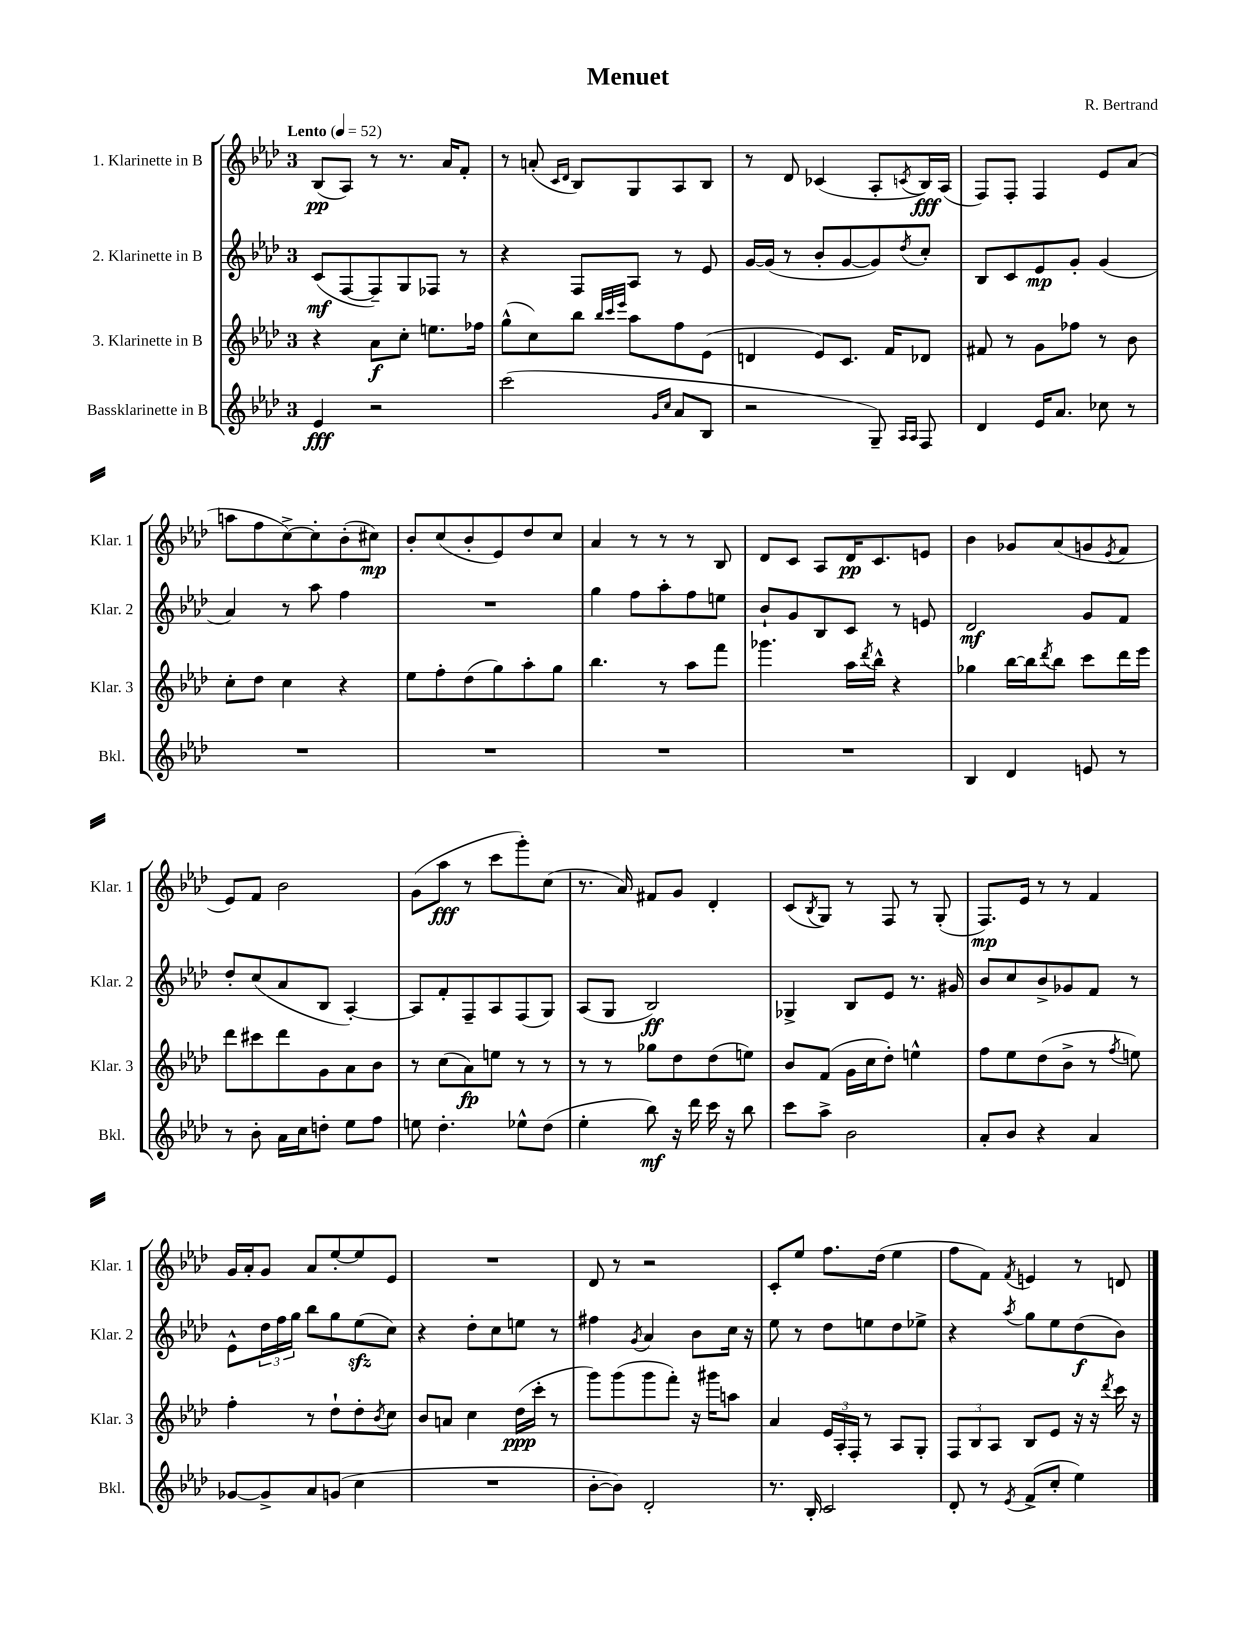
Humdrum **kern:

**kern	**dynam	**kern	**dynam	**kern	**dynam	**kern	**dynam
*part4	*part4	*part3	*part3	*part2	*part2	*part1	*part1
*staff4	*staff4	*staff3	*staff3	*staff2	*staff2	*staff1	*staff1
*I"Bassklarinette in B	*	*I"3. Klarinette in B	*	*I"2. Klarinette in B	*	*I"1. Klarinette in B	*
*I'Bkl.	*	*I'Klar. 3	*	*I'Klar. 2	*	*I'Klar. 1	*
*clefG2	*	*clefG2	*	*clefG2	*	*clefG2	*
*k[b-e-a-d-]	*	*k[b-e-a-d-]	*	*k[b-e-a-d-]	*	*k[b-e-a-d-]	*
*M3/4	*	*M3/4	*	*M3/4	*	*M3/4	*
*MM52	*	*MM52	*	*MM52	*	*MM52	*
=1	=1	=1	=1	=1	=1	=1	=1
!	!	!	!	!	!	!LO:TX:a:B:t=Lento	!
4e-/	fff	4r	.	(8c/L	mf	(8B-/L	pp
.	.	.	.	[8F/	.	8A-/J)	.
2r	.	8a-\L	f	8F~/])	.	8r	.
.	.	8cc'\J	.	8G/	.	8.r	.
.	.	8.een\L	.	8F-X/J	.	.	.
.	.	.	.	.	.	16a-/KL	.
.	.	.	.	8r	.	8f'/J	.
.	.	16ff-X\Jk	.	.	.	.	.
=2	=2	=2	=2	=2	=2	=2	=2
(2ccc\	.	(8gg^^\L	.	4r	.	8r	.
.	.	8cc\)	.	.	.	(8an'/	.
.	.	.	.	.	.	16qqc/LL	.
.	.	.	.	.	.	16qqd-/JJ	.
.	.	8bb-\J	.	8F/L	.	8B-/L)	.
.	.	32qqbb-/LLL	.	.	.	.	.
.	.	32qqccc/	.	.	.	.	.
.	.	32qqeee-/JJJ	.	.	.	.	.
.	.	8aa-\L	.	8A-/J	.	8G/	.
16qqg/LL	.	.	.	.	.	.	.
16qqcc/JJ	.	.	.	.	.	.	.
8a-/L	.	8ff\	.	8r	.	8A-/	.
8B-/J	.	(8e-\J	.	8e-/	.	8B-/J	.
=3	=3	=3	=3	=3	=3	=3	=3
2r	.	4dn/	.	[16g/LL	.	8r	.
.	.	.	.	(16g/JJ]	.	.	.
.	.	.	.	8r	.	8d-/	.
.	.	8e-/L)	.	8b-'/L	.	(4c-X/	.
.	.	8.c/J	.	[8g/	.	.	.
8G~/)	.	.	.	8g/])	.	8A-'/L	.
.	.	16f/KL	.	.	.	.	.
16qqA-/LL	.	.	.	.	.	.	.
16qqA-/JJ	.	.	.	8qdd-/	.	8qcn/	.
8F/	.	8d-X/J	.	8cc'/J	.	16B-/L)	fff
.	.	.	.	.	.	(16A-/JJ	.
=4	=4	=4	=4	=4	=4	=4	=4
4d-/	.	8f#X/	.	8B-/L	.	8F/L)	.
.	.	8r	.	8c/	.	8F'/J	.
16e-/KL	.	8g\L	.	8e-/	mp	4F/	.
8.a-/J	.	.	.	.	.	.	.
.	.	8ff-X\J	.	8g'/J	.	.	.
8cc-X\	.	8r	.	(4g/	.	8e-/L	.
8r	.	8b-\	.	.	.	(8a-/J	.
!!LO:LB:g=z
=5	=5	=5	=5	=5	=5	=5	=5
2.r	.	8cc'\L	.	4a-/)	.	8aan\L	.
.	.	8dd-\J	.	.	.	8ff\	.
.	.	4cc\	.	8r	.	[8cc^\)	.
.	.	.	.	8aa-\	.	8cc'\]	.
.	.	4r	.	4ff\	.	(8b-'\	.
.	.	.	.	.	.	8cc#X\J)	mp
=6	=6	=6	=6	=6	=6	=6	=6
2.r	.	8ee-\L	.	2.r	.	8b-'/L	.
.	.	8ff'\	.	.	.	(8cc/	.
.	.	(8dd-\	.	.	.	8b-'/	.
.	.	8gg\)	.	.	.	8e-/)	.
.	.	8aa-'\	.	.	.	8dd-/	.
.	.	8gg\J	.	.	.	8cc/J	.
=7	=7	=7	=7	=7	=7	=7	=7
2.r	.	4.bb-\	.	4gg\	.	4a-/	.
.	.	.	.	8ff\L	.	8r	.
.	.	8r	.	8aa-'\	.	8r	.
.	.	8aa-\L	.	8ff\	.	8r	.
.	.	8fff\J	.	8een\J	.	8B-/	.
=8	=8	=8	=8	=8	=8	=8	=8
2.r	.	4.ggg-X\	.	8b-`/L	.	8d-/L	.
.	.	.	.	8g/	.	8c/J	.
.	.	.	.	8B-/	.	8A-/L	.
.	.	16aa-\LL	.	8c/J	.	16d-/K	pp
.	.	8qddd-/	.	.	.	.	.
.	.	16bb-^^\JJ	.	.	.	8.c/	.
.	.	4r	.	8r	.	.	.
.	.	.	.	8en/	.	8en/J	.
=9	=9	=9	=9	=9	=9	=9	=9
4B-/	.	4gg-X\	.	2d-/	mf	4b-\	.
4d-/	.	[16bb-\LL	.	.	.	8g-X/L	.
.	.	16bb-\J]	.	.	.	.	.
.	.	8qddd-/	.	.	.	.	.
.	.	8bb-\J	.	.	.	(8a-/	.
8en/	.	8ccc\L	.	8g/L	.	8gn/	.
.	.	.	.	.	.	8qe-/	.
8r	.	16ddd-\L	.	8f/J	.	8f/J	.
.	.	16eee-\JJ	.	.	.	.	.
!!LO:LB:g=z
=10	=10	=10	=10	=10	=10	=10	=10
8r	.	8ddd-\L	.	8dd-'/L	.	8e-/L)	.
8b-'\	.	8ccc#X\	.	(8cc/	.	8f/J	.
16a-\LL	.	8ddd-\	.	8a-/	.	2b-\	.
16cc\J	.	.	.	.	.	.	.
8ddn'\J	.	8g\	.	8B-/J	.	.	.
8ee-\L	.	8a-\	.	[4A-'/)	.	.	.
8ff\J	.	8b-\J	.	.	.	.	.
=11	=11	=11	=11	=11	=11	=11	=11
8een\	.	8r	.	8A-/L]	.	(8g\L	.
4.dd-'\	.	(8cc\L	.	8f'/	.	8aa-\J	fff
.	.	8a-\)	fp	8F~/	.	8r	.
.	.	8een\J	.	8A-/	.	8ccc\L	.
8ee-X^^\L	.	8r	.	(8F/	.	8ggg'\)	.
(8dd-\J	.	8r	.	8G/J)	.	(8cc\J	.
=12	=12	=12	=12	=12	=12	=12	=12
4ee-'\	.	8r	.	(8A-/L	.	8.r	.
.	.	8r	.	8G/J	.	.	.
.	.	.	.	.	.	16a-/)	.
8bb-\)	mf	8gg-X\L	.	2B-/)	ff	8f#X/L	.
16r	.	8dd-\	.	.	.	8g/J	.
16ddd-\	.	.	.	.	.	.	.
16ccc\	.	(8dd-\	.	.	.	4d-'/	.
16r	.	.	.	.	.	.	.
8bb-\	.	8een\J)	.	.	.	.	.
=13	=13	=13	=13	=13	=13	=13	=13
8ccc\L	.	8b-/L	.	4G-X^/	.	(8c/L	.
.	.	.	.	.	.	8qB-/	.
8aa-^\J	.	(8f/J	.	.	.	8G/J)	.
2b-\	.	16g\LL	.	8B-/L	.	8r	.
.	.	16cc\J	.	.	.	.	.
.	.	8dd-'\J)	.	8e-/J	.	8F/	.
.	.	4een^^\	.	8.r	.	8r	.
.	.	.	.	.	.	(8G'/	.
.	.	.	.	16g#X/	.	.	.
=14	=14	=14	=14	=14	=14	=14	=14
8a-'/L	.	8ff\L	.	8b-/L	.	8.F/L)	mp
8b-/J	.	8ee-\	.	8cc/	.	.	.
.	.	.	.	.	.	16e-/Jk	.
4r	.	(8dd-\	.	8b-^/	.	8r	.
.	.	8b-^\J	.	8g-X/	.	8r	.
4a-/	.	8r	.	8f/J	.	4f/	.
.	.	8qff/	.	.	.	.	.
.	.	8een\)	.	8r	.	.	.
!!LO:LB:g=z
=15	=15	=15	=15	=15	=15	=15	=15
[8g-X/L	.	4ff'\	.	8e-^^\L	.	16g/LL	.
.	.	.	.	.	.	16a-'/J	.
8g-^/]	.	.	.	24dd-\L	.	8g/J	.
.	.	.	.	24ff\	.	.	.
.	.	.	.	24gg\JJ	.	.	.
8a-/	.	8r	.	8bb-\L	.	8a-/L	.
(8gn/J	.	8dd-`\L	.	8gg\	.	[8ee-'/	.
4cc\	.	8dd-'\	.	(8ee-zz\	.	8ee-/]	.
.	.	8qb-/	.	.	.	.	.
.	.	8cc\J	.	8cc\J)	.	8e-/J	.
=16	=16	=16	=16	=16	=16	=16	=16
2.r	.	8b-/L	.	4r	.	2.r	.
.	.	8an/J	.	.	.	.	.
.	.	4cc\	.	8dd-'\L	.	.	.
.	.	.	.	8cc\	.	.	.
.	.	(16dd-\LL	ppp	8een\J	.	.	.
.	.	16ccc'\JJ	.	.	.	.	.
.	.	8r	.	8r	.	.	.
=17	=17	=17	=17	=17	=17	=17	=17
[8b-'\L	.	8ggg\L)	.	4ff#X\	.	8d-/	.
8b-\J])	.	(8ggg\	.	.	.	8r	.
.	.	.	.	8qg/	.	.	.
2d-'/	.	8ggg\	.	4a-/	.	2r	.
.	.	8fff'\J)	.	.	.	.	.
.	.	16r	.	8b-\L	.	.	.
.	.	16ggg#X\KL	.	.	.	.	.
.	.	8aan\J	.	16cc\Jk	.	.	.
.	.	.	.	16r	.	.	.
=18	=18	=18	=18	=18	=18	=18	=18
8.r	.	4a-/	.	8ee-\	.	8c'/L	.
.	.	.	.	8r	.	8ee-/J	.
16B-'/	.	.	.	.	.	.	.
2c/	.	24e-/LL	.	8dd-\L	.	8.ff\L	.
.	.	24A-'/	.	.	.	.	.
.	.	24F'/JJ	.	.	.	.	.
.	.	8r	.	8een\	.	.	.
.	.	.	.	.	.	(16dd-\Jk	.
.	.	8A-/L	.	8dd-\	.	4ee-\	.
.	.	8G'/J	.	8ee-X^\J	.	.	.
=19	=19	=19	=19	=19	=19	=19	=19
8d-'/	.	12F/L	.	4r	.	8ff\L	.
.	.	12B-/	.	.	.	.	.
8r	.	.	.	.	.	8f\J)	.
.	.	12A-/J	.	.	.	.	.
8qe-/	.	.	.	8qaa-/	.	8qf/	.
(8f^/L	.	8B-/L	.	8gg\L	.	4en/	.
8cc'/J	.	8e-/J	.	8ee-\	.	.	.
4ee-\)	.	16r	.	(8dd-\	f	8r	.
.	.	16r	.	.	.	.	.
.	.	8qddd-/	.	.	.	.	.
.	.	16ccc\	.	8b-\J)	.	8dn/	.
.	.	16r	.	.	.	.	.
==	==	==	==	==	==	==	==
*-	*-	*-	*-	*-	*-	*-	*-
